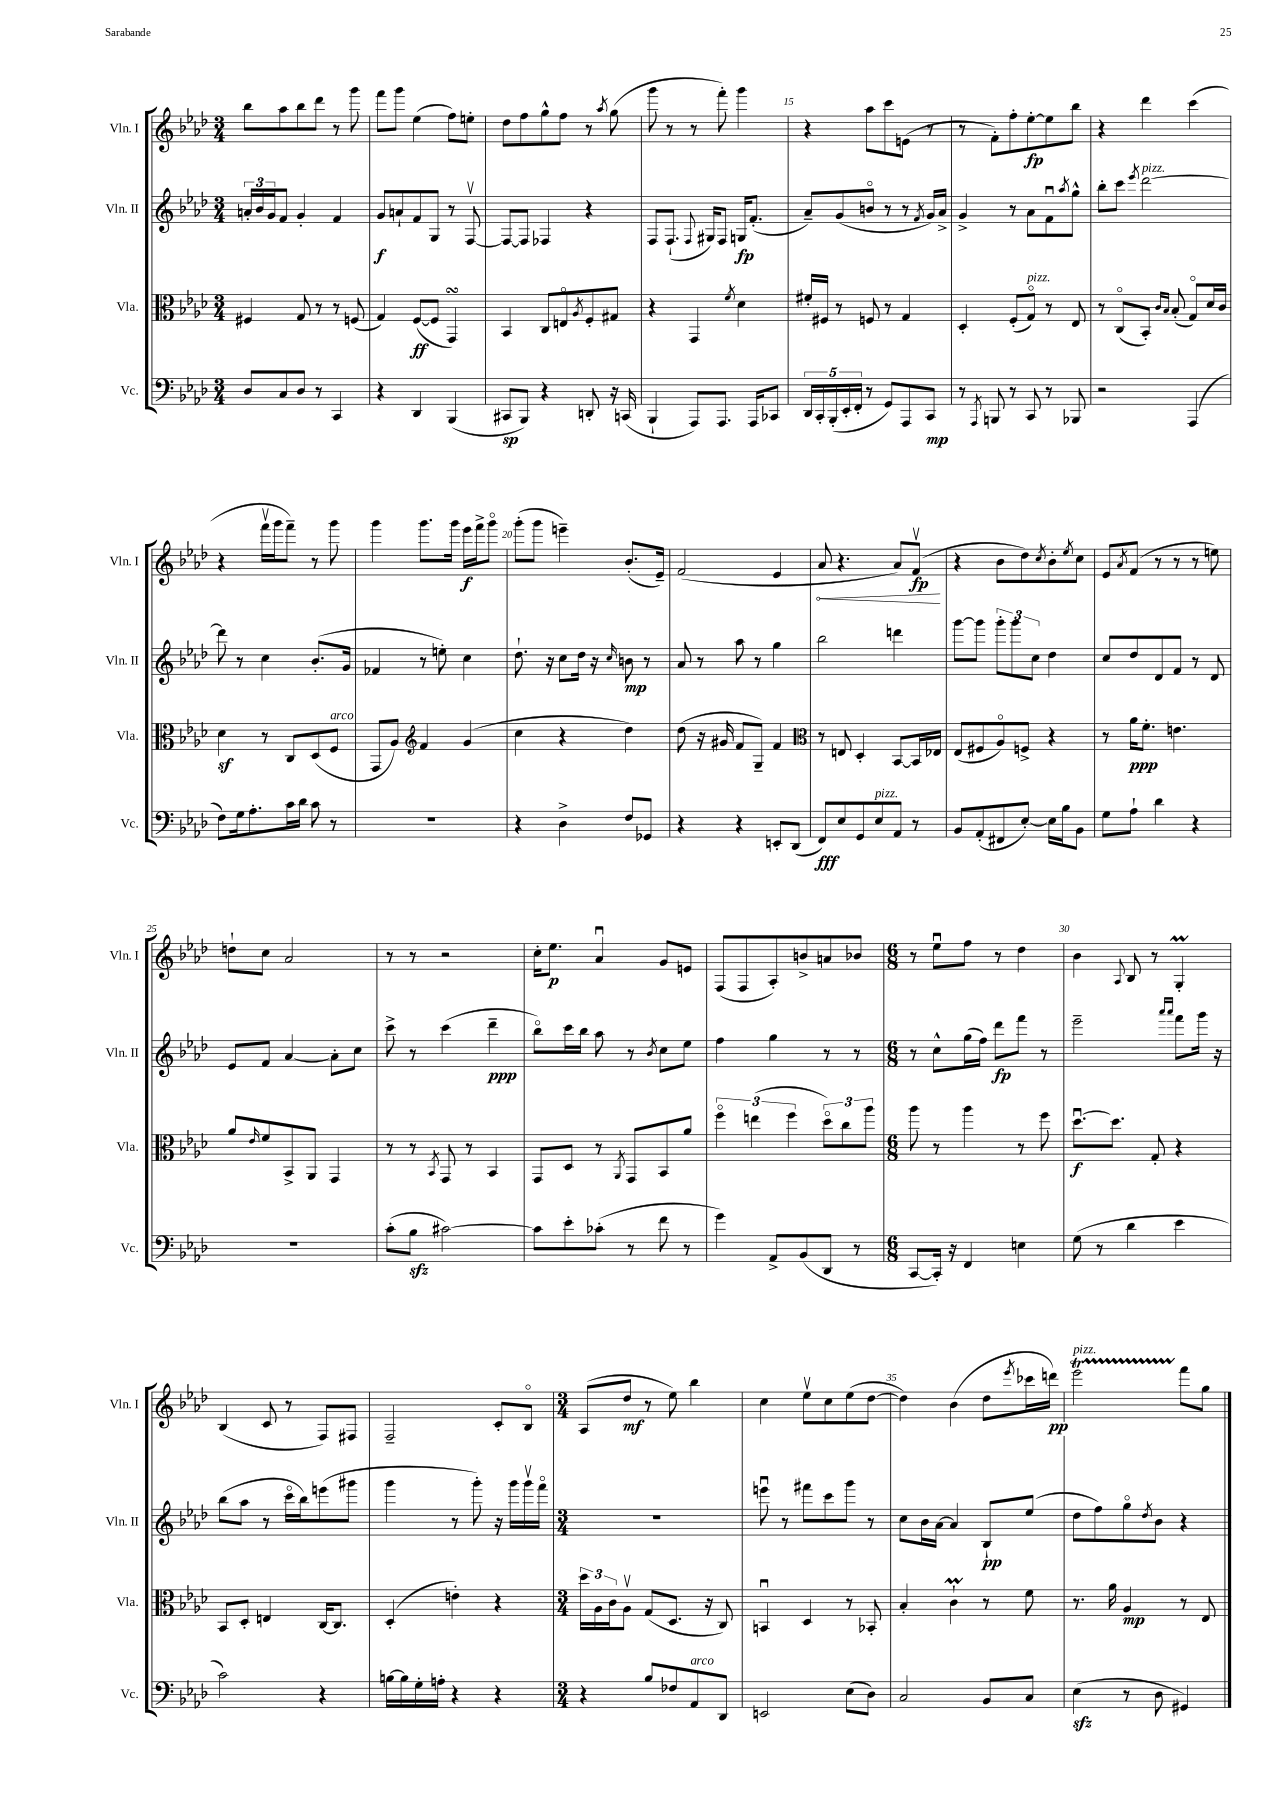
<<
\new StaffGroup <<
\new Staff = "s0" \with { instrumentName = "Vln. I" shortInstrumentName = "Vln. I" } {
    \clef treble \key aes \major \numericTimeSignature \time 3/4
    bes''8 aes''8 bes''8 des'''8 r8 g'''8 |
    f'''8 g'''8 ees''4( f''8) e''8-. |
    des''8 f''8 g''8-^ f''8 r8 \acciaccatura { aes''8 } g''8( |
    g'''8 r8 r8 f'''8-.) g'''4 |
    r4 aes''8 c'''8 e'8( r8 |
    r8 f'8-.) f''8-. ees''8~-.\fp ees''8 bes''8 |
    r4 des'''4 c'''4( |
    r4 f'''16\upbow g'''16 f'''8--) r8 g'''8 |
    g'''4 g'''8. g'''16 ees'''16\f f'''16-> g'''8\flageolet |
    g'''8-.( g'''8 e'''4--) bes'8.-.( ees'16--) |
    f'2( ees'4 |
    \once \override Hairpin.circled-tip = ##t aes'8\< r4. aes'8) f'8\upbow\fp\!( |
    r4 bes'8 des''8) \acciaccatura { c''8 } bes'8-. \acciaccatura { ees''8 } c''8 |
    ees'8 \acciaccatura { aes'8 } f'8( r8 r8 r8 e''8) |
    d''8-! c''8 aes'2 |
    r8 r8 r2 |
    c''16-. ees''8.\p aes'4\downbow g'8 e'8 |
    f8( f8 aes8-.) b'8-> a'8 bes'8 |
    \numericTimeSignature \time 6/8 r8 ees''8\downbow f''8 r8 des''4 |
    bes'4 \appoggiatura { aes8 } bes8 r8 g4-.\prall |
    bes4( c'8 r8 f8) fis8 |
    f2-- c'8-. bes8\flageolet |
    \numericTimeSignature \time 3/4 aes8( des''8\mf r8 ees''8) bes''4 |
    c''4 ees''8\upbow c''8 ees''8( des''8~ |
    des''4) bes'4( des''8 \acciaccatura { ees'''8 } ces'''16 d'''16\pp) |
    ees'''2\startTrillSpan^\markup { \italic "pizz." } f'''8\stopTrillSpan g''8 \bar "|." |
}
\new Staff = "s1" \with { instrumentName = "Vln. II" shortInstrumentName = "Vln. II" } {
    \clef treble \key aes \major \numericTimeSignature \time 3/4
    \tuplet 3/2 { a'16-. bes'16 g'16 } f'8 g'4-. f'4 |
    g'8\f a'8-! f'8 g8 r8 f8~\upbow |
    f8~ f8 fes4 r4 |
    f8 f8.-!( \appoggiatura { f8 } gis16) f8 g16\fp f'8.-.( |
    aes'8--) g'8( b'8\flageolet r8 r8 \acciaccatura { f'8 } g'16) aes'16-> |
    g'4-> r8 aes'8 f'8\downbow \acciaccatura { aes''8 } g''8-^ |
    bes''8-. c'''8 \acciaccatura { ees'''8 } des'''2~^\markup { \italic "pizz." } |
    des'''8 r8 c''4 bes'8.-.( g'16 |
    fes'4 r8 e''8-.) c''4 |
    des''8.-! r16 c''8 des''16 r16 \grace { c''16 } b'8\mp r8 |
    aes'8 r8 aes''8 r8 g''4 |
    bes''2 d'''4 |
    g'''8~ g'''8 \tuplet 3/2 { g'''8-. g'''8 c''8 } des''4 |
    c''8 des''8 des'8 f'8 r8 des'8 |
    ees'8 f'8 aes'4~ aes'8-. c''8 |
    c'''8-> r8 c'''4( des'''4--\ppp |
    bes''8\flageolet) c'''16 bes''16 aes''8 r8 \acciaccatura { bes'8 } c''8 ees''8 |
    f''4 g''4 r8 r8 |
    \numericTimeSignature \time 6/8 r8 c''8-^ g''16( f''16) des'''8\fp f'''8 r8 |
    ees'''2-- \grace { aes'''16 aes'''16 } f'''8 g'''16 r16 |
    bes''8( aes''8 r8 c'''16\flageolet bes''16) e'''8( gis'''8 |
    g'''4 r8 g'''8-.) r16 g'''16 g'''16\upbow f'''16\flageolet |
    \numericTimeSignature \time 3/4 R2. |
    e'''8\downbow r8 fis'''8 c'''8 g'''8 r8 |
    c''8 bes'16 aes'16~ aes'4 bes8-!\pp ees''8( |
    des''8 f''8) g''8\flageolet \acciaccatura { des''8 } bes'8 r4 \bar "|." |
}
\new Staff = "s2" \with { instrumentName = "Vla." shortInstrumentName = "Vla." } {
    \clef alto \key aes \major \numericTimeSignature \time 3/4
    fis4 g8 r8 r8 f8( |
    g4) f8~\ff( f8 g,4\turn) |
    bes,4 c8 e8\flageolet \acciaccatura { aes8 } f8-. gis8 |
    r4 g,4 \acciaccatura { f'8 } des'4 |
    fis'16-. fis16 r8 f8 r8 g4 |
    des4-. f8-.( g8\flageolet^\markup { \italic "pizz." }) r8 ees8 |
    r8 c8\flageolet( bes,8-.) \grace { c'16 bes16 } bes8-.( g8\flageolet) des'16 c'16 |
    des'4\sf r8 c8 des8( f8^\markup { \italic "arco" } |
    g,8 aes8) \clef treble f'4 g'4( |
    c''4 r4 des''4) |
    des''8( r16 gis'16 f'8 g8--) f'4 |
    \clef alto r8 e8 des4-. bes,8~ bes,16 ees16 |
    ees8( fis8 aes8\flageolet) f8-> r4 |
    r8 aes'16\ppp f'8.-. e'4. |
    aes'8 \grace { ees'16 } f'8 bes,8-> aes,8 g,4 |
    r8 r8 \acciaccatura { bes,8 } g,8 r8 bes,4 |
    g,8 des8 r8 \acciaccatura { aes,8 } g,8 bes,8 aes'8 |
    \tuplet 3/2 { f''4\flageolet e''4( f''4 } \tuplet 3/2 { des''8\flageolet) c''8 aes''8 } |
    \numericTimeSignature \time 6/8 aes''8 r8 aes''4 r8 f''8 |
    des''8.~\downbow\f des''8. g8-. r4 |
    bes,8 des8-. e4 c16~ c8. |
    des4-.( e'4-.) r4 |
    \numericTimeSignature \time 3/4 \tuplet 3/2 { des''16 aes16 c'16 } aes8\upbow g8( des8. r16 c8) |
    b,4\downbow des4 r8 bes,8-. |
    bes4-. c'4-!\prall r8 f'8 |
    r8. aes'16 aes4\mp r8 ees8 \bar "|." |
}
\new Staff = "s3" \with { instrumentName = "Vc." shortInstrumentName = "Vc." } {
    \clef bass \key aes \major \numericTimeSignature \time 3/4
    des8 c8 des8 r8 c,4 |
    r4 des,4 bes,,4( |
    cis,8\sp bes,,8) r4 d,8-. r16 c,16( |
    bes,,4-! aes,,8) aes,,8. aes,,16 ces,8 |
    \tuplet 5/4 { des,16 c,16-. bes,,16-.( ees,16-. f,16-. } r8 g,8) aes,,8 c,8\mp |
    r8 \acciaccatura { aes,,8 } b,,8 r8 c,8 r8 bes,,8 |
    r2 aes,,4( |
    f8) g16 aes8.-. c'16 des'16 c'8 r8 |
    R2. |
    r4 des4-> f8 ges,8 |
    r4 r4 e,8-. des,8( |
    f,8\fff) ees8 g,8 ees8^\markup { \italic "pizz." } aes,8 r8 |
    bes,8 aes,8-.( fis,8 ees8~-.) ees16 bes16 bes,8 |
    g8 aes8-! des'4 r4 |
    R2. |
    c'8-.( bes8\sfz cis'2~) |
    cis'8 ees'8-. ces'8-.( r8 f'8 r8 |
    g'4) aes,8-> bes,8( des,8 r8 |
    \numericTimeSignature \time 6/8 c,8~ c,16-.) r16 f,4 e4 |
    g8( r8 des'4 ees'4 |
    c'2) r4 |
    b16~ b16 g16-. a16-. r4 r4 |
    \numericTimeSignature \time 3/4 r4 bes8 fes8 aes,8^\markup { \italic "arco" } des,8 |
    e,2 ees8( des8) |
    c2 bes,8 c8 |
    ees4\sfz( r8 des8 gis,4) \bar "|." |
}
>>
>>
\layout { \context { \Score currentBarNumber = #11 \override BarNumber.break-visibility = ##(#f #t #t) barNumberVisibility = #(every-nth-bar-number-visible 5) } }
